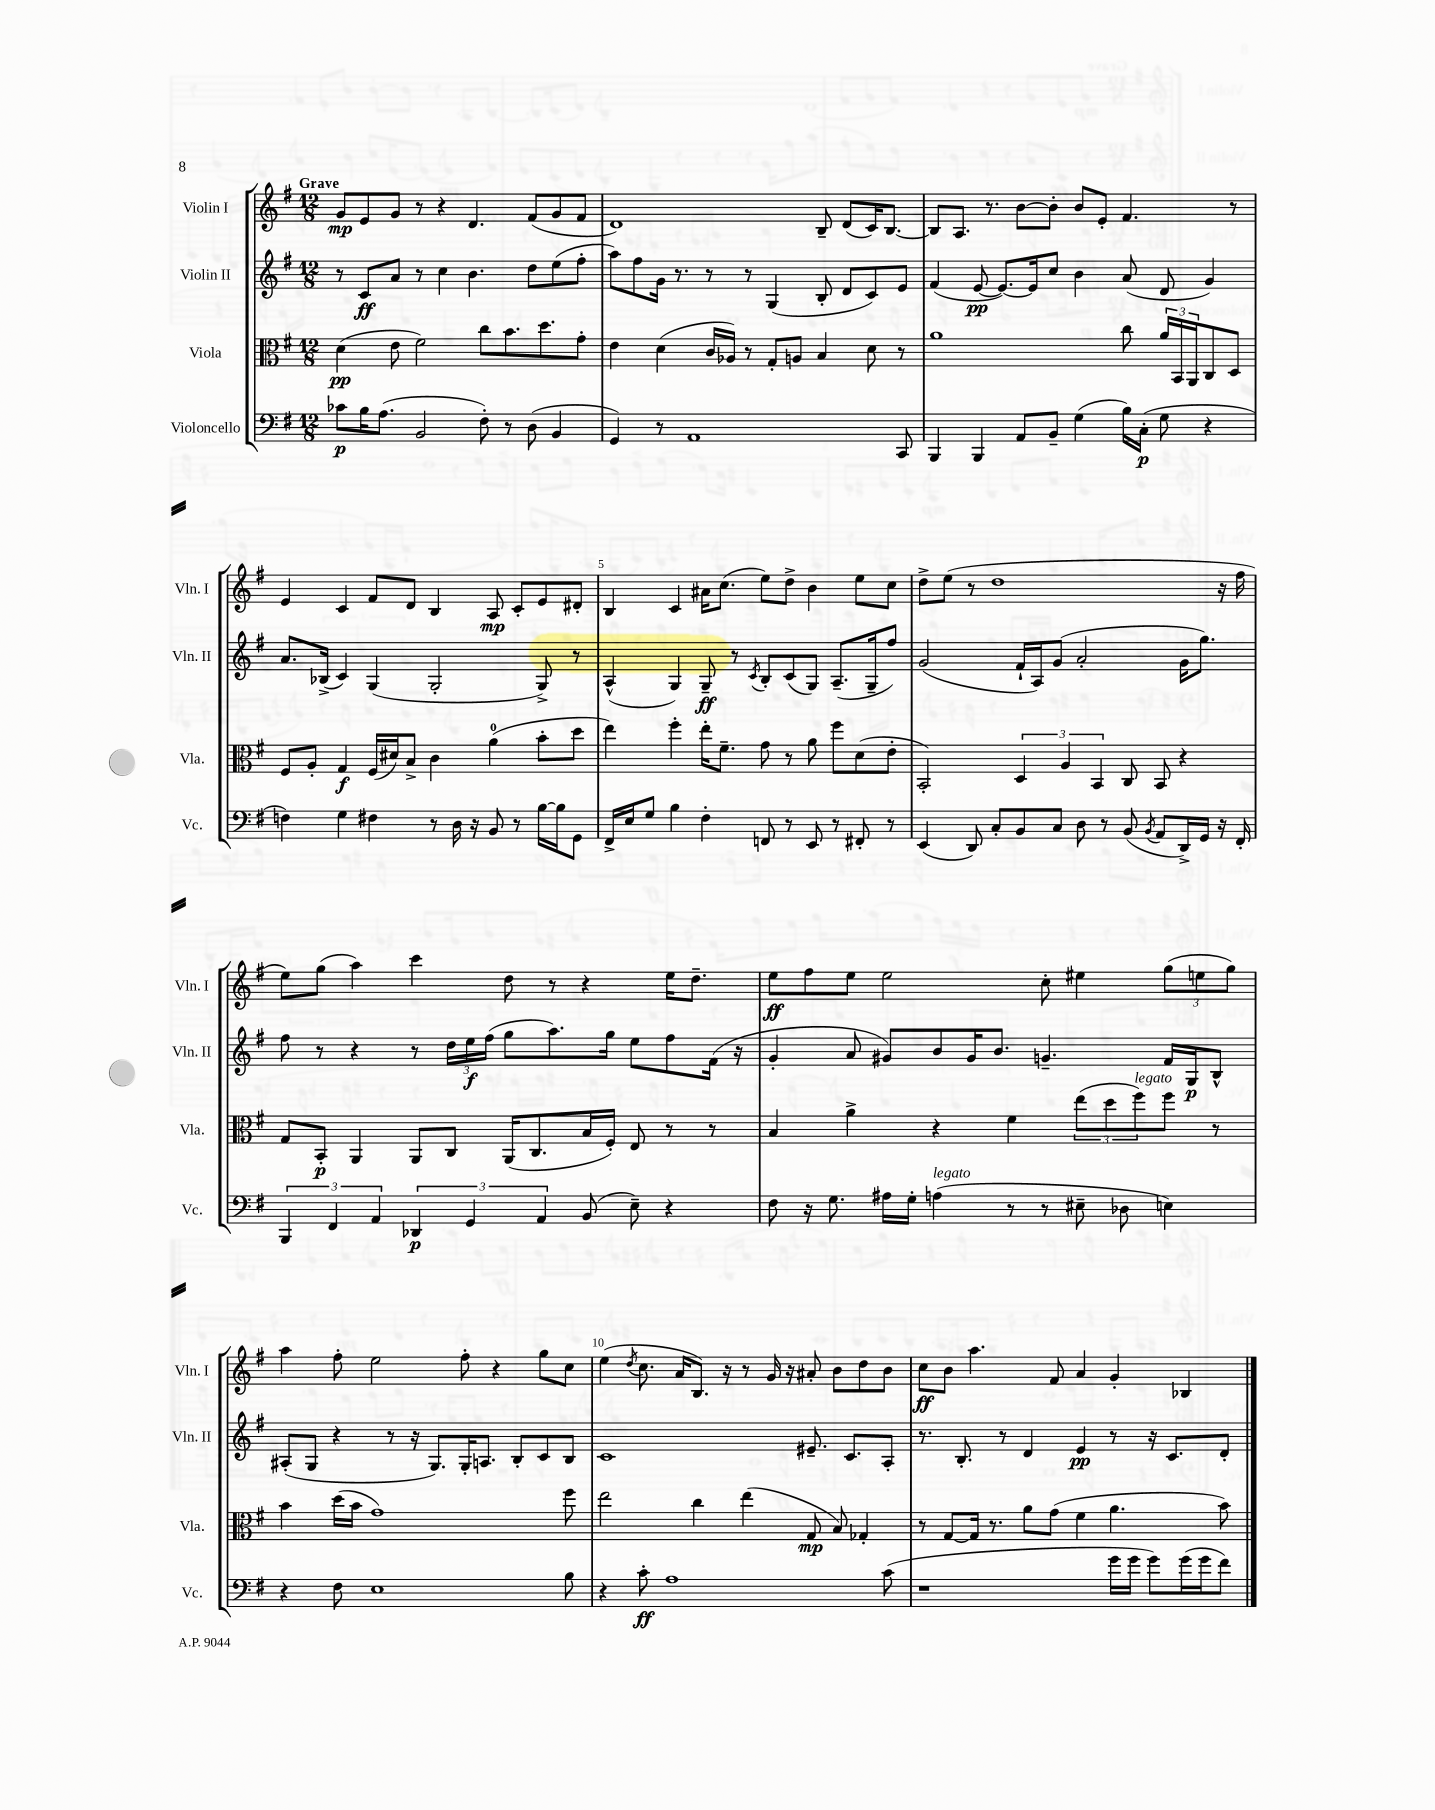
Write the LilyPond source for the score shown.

<<
\new StaffGroup <<
\new Staff = "s0" \with { instrumentName = "Violin I" shortInstrumentName = "Vln. I" } {
    \clef treble \key g \major \numericTimeSignature \time 12/8 \tempo "Grave"
    g'8\mp e'8 g'8 r8 r4 d'4. fis'8( g'8 fis'8 |
    d'1) b8-- d'8( c'16) b8.~ |
    b8 a8. r8. b'8~ b'8-. b'8 e'8-. fis'4. r8 |
    e'4 c'4 fis'8 d'8 b4 a8\mp c'8-. e'8 dis'8-. |
    b4 c'4 ais'16 c''8.( e''8) d''8-> b'4 e''8 c''8 |
    d''8-> e''8( r8 d''1 r16 fis''16 |
    e''8) g''8( a''4) c'''4 d''8 r8 r4 e''16 d''8.-- |
    e''8\ff fis''8 e''8 e''2 c''8-. eis''4 \tuplet 3/2 { g''8( e''8 g''8) } |
    a''4 fis''8-. e''2 fis''8-. r4 g''8 c''8 |
    e''4( \acciaccatura { d''8 } c''8. a'16 b8.) r16 r8 g'16 r16 ais'8-. b'8 d''8 b'8 |
    c''8\ff b'8 a''4. fis'8 a'4 g'4-. bes4 \bar "|." |
}
\new Staff = "s1" \with { instrumentName = "Violin II" shortInstrumentName = "Vln. II" } {
    \clef treble \key g \major \numericTimeSignature \time 12/8
    r8 c'8\ff a'8 r8 c''4 b'4. d''8 e''8( fis''8-. |
    a''8) fis''8 g'16 r8. r8 r8 g4( b8-. d'8 c'8) e'8 |
    fis'4( e'8~\pp e'8.~) e'16 c''8 b'4 a'8( d'8 g'4) |
    a'8. bes16->( c'4) g4( g2-. g8->) r8 |
    a4-^( g4) g8--\ff r8 \acciaccatura { c'8 } b8-. c'8( g8) a8.--( g16-- fis''8) |
    g'2( fis'16-! a16) g'8( a'2-. g'16 g''8.) |
    fis''8 r8 r4 r8 \tuplet 3/2 { d''16 e''16\f fis''16( } g''8 a''8.) g''16 e''8 fis''8 fis'16( r16 |
    g'4-. a'8 gis'8) b'8 gis'16 b'8. g'4.-- fis'16 g16\p b8-^ |
    ais8-.( g8 r4 r8 r16 g8.) g16-. a8. b8-. c'8 b8 |
    c'1 eis'8.-- c'8. a8-. |
    r8. b8.-. r8 d'4 e'4\pp r8 r16 c'8. d'8-. \bar "|." |
}
\new Staff = "s2" \with { instrumentName = "Viola" shortInstrumentName = "Vla." } {
    \clef alto \key g \major \numericTimeSignature \time 12/8
    d'4\pp( e'8 fis'2) c''8 b'8. d''8. g'8-. |
    e'4 d'4( c'16 aes16) r8 g8-. a8 b4 d'8 r8 |
    a'1 c''8 \tuplet 3/2 { a'16 b,16 a,16 } c8 d8 |
    fis8 a8-. g4\f fis16( dis'16) b8-> c'4 a'4-0( b'8-. d''8 |
    e''4) fis''4-. e''16-. fis'8.-- g'8 r8 a'8 fis''8 d'8( e'8-. |
    b,2-.) \tuplet 3/2 { d4 a4 b,4 } c8 b,8 r4 |
    g8 b,8-.\p a,4 a,8 c8 a,16( c8. b16 fis16-.) e8 r8 r8 |
    b4 a'4-> r4 fis'4 \tuplet 3/2 { e''8( d''8 fis''8^\markup { \italic "legato" }) } fis''8 r8 |
    b'4 d''16( b'16 g'1) fis''8 |
    e''2 c''4 e''4( g8\mp b8) ges4-. |
    r8 g8~ g16 r8. a'8 g'8( fis'4 a'4. b'8) \bar "|." |
}
\new Staff = "s3" \with { instrumentName = "Violoncello" shortInstrumentName = "Vc." } {
    \clef bass \key g \major \numericTimeSignature \time 12/8
    ces'8\p b16 a8.( b,2 fis8-.) r8 d8( b,4 |
    g,4) r8 a,1 c,8 |
    b,,4 b,,4 a,8 b,8-- g4( b16) c16-.\p( g8 r4 |
    f4) g4 fis4 r8 d16 r16 b,8 r8 b16~ b16 g,8 |
    fis,16-> e16 g8 b4 fis4-. f,8 r8 e,8 r8 fis,8-. r8 |
    e,4( d,8) c8-. b,8 c8 d8 r8 b,8( \acciaccatura { b,8 } a,8 d,16->) g,16 r16 fis,16-. |
    \tuplet 3/2 { b,,4 fis,4 a,4 } \tuplet 3/2 { des,4\p g,4 a,4 } b,8( e8--) r4 |
    fis8 r16 g8. ais16 g16-. a4^\markup { \italic "legato" }( r8 r8 eis8-- des8 e4) |
    r4 fis8 e1 b8 |
    r4 c'8-.\ff a1 c'8( |
    r1 g'16 g'16 g'8) g'16( g'16 fis'8) \bar "|." |
}
>>
>>
\layout { \context { \Score \override BarNumber.break-visibility = ##(#f #t #t) barNumberVisibility = #(every-nth-bar-number-visible 5) } }
